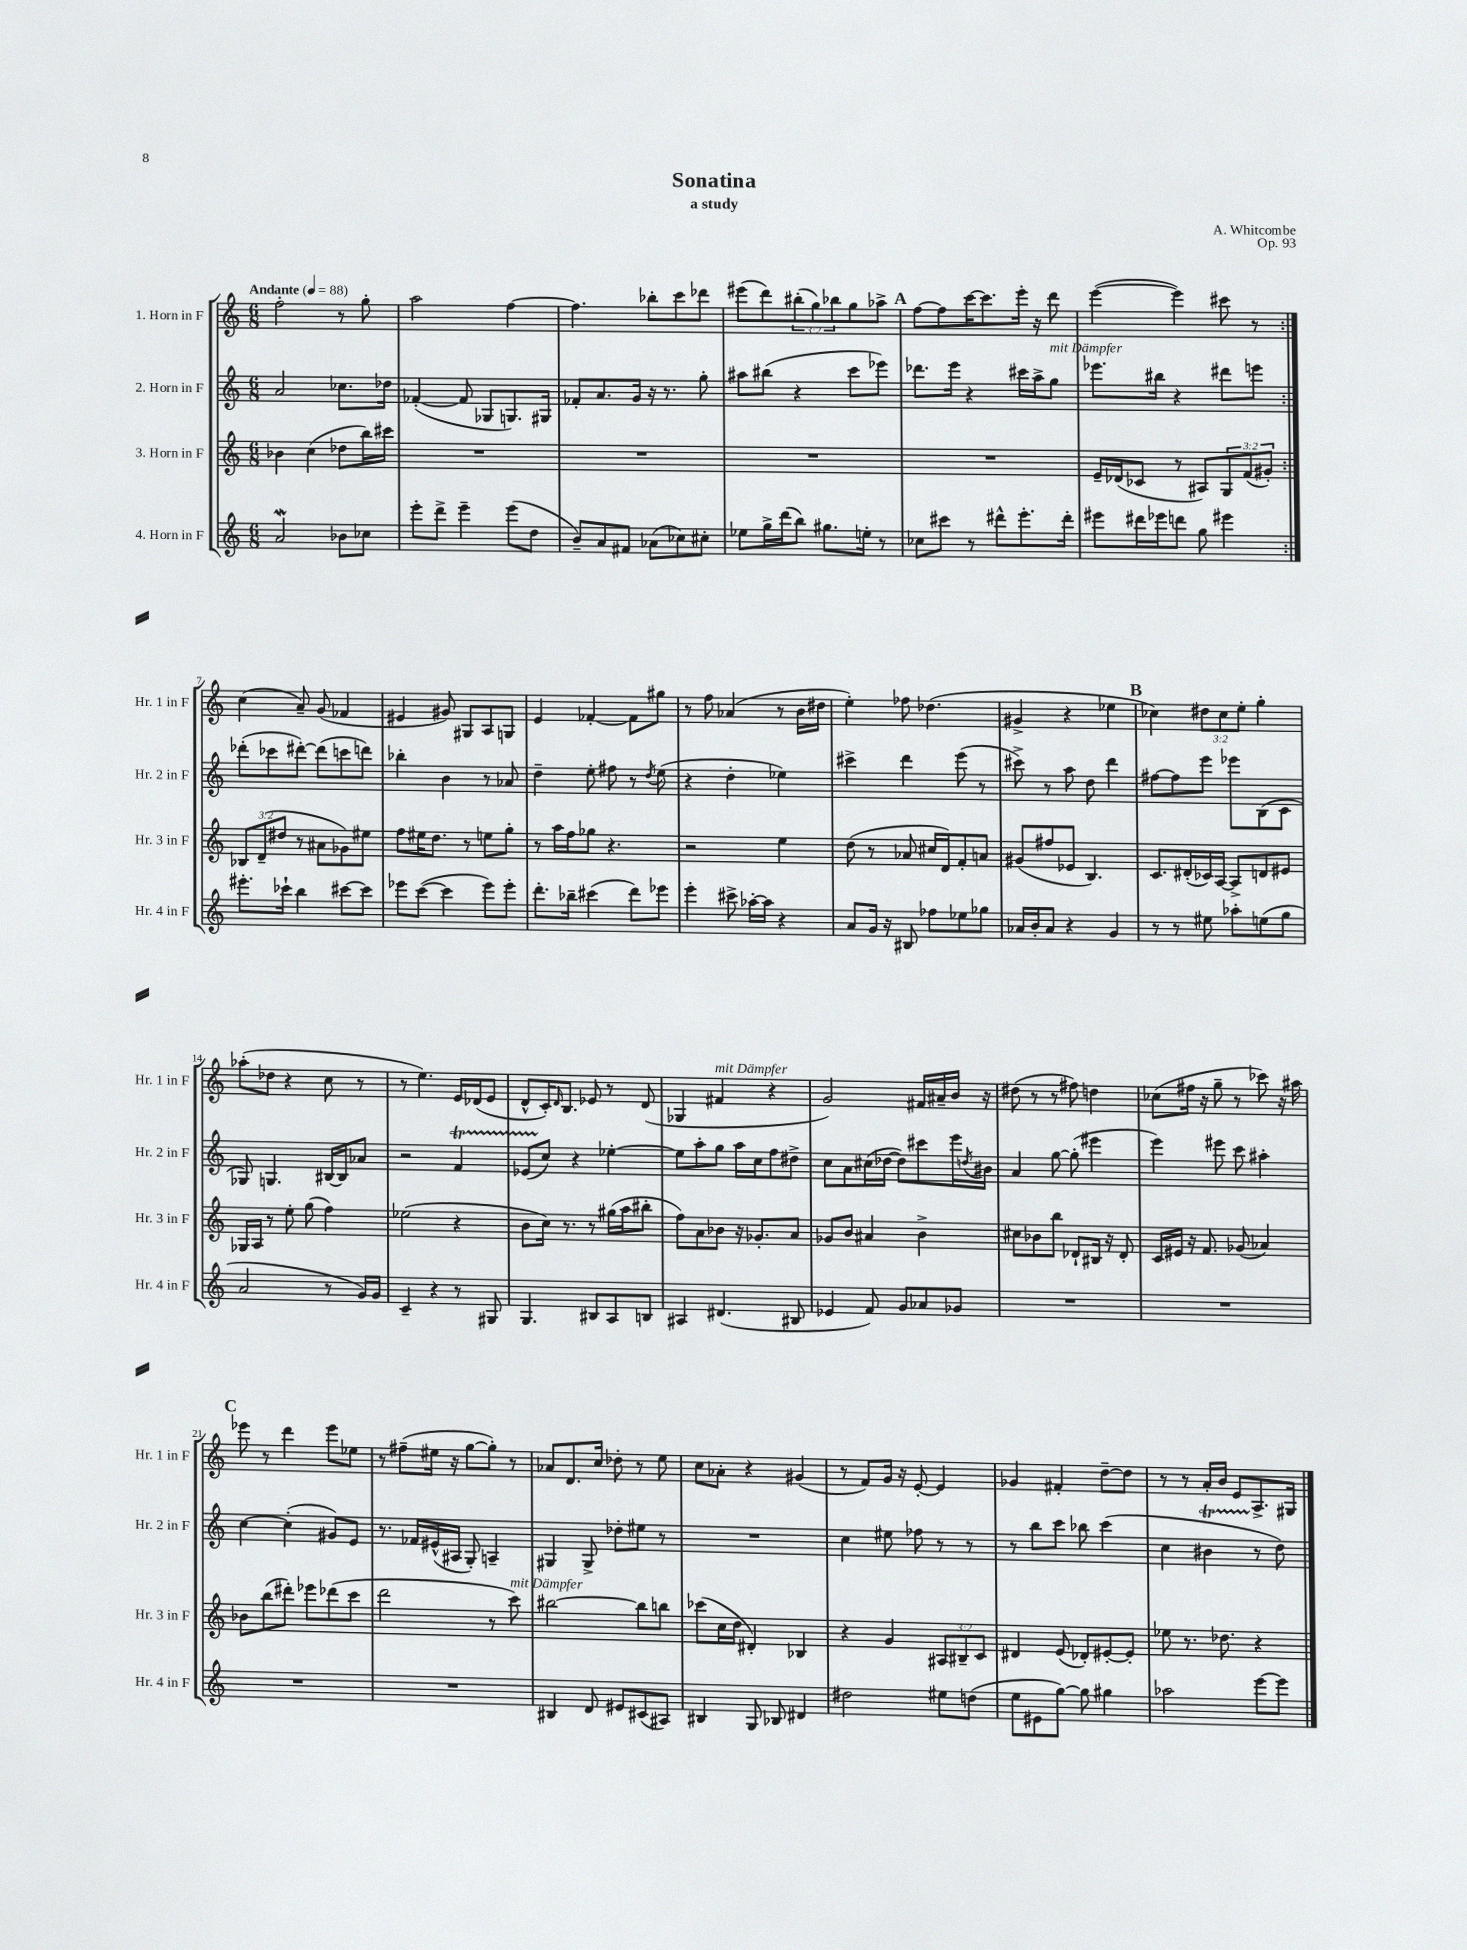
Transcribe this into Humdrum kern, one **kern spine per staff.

**kern	**kern	**kern	**kern
*staff4	*staff3	*staff2	*staff1
*clefG2	*clefG2	*clefG2	*clefG2
*k[]	*k[]	*k[]	*k[]
*M6/8	*M6/8	*M6/8	*M6/8
*MM88	*MM88	*MM88	*MM88
2a/	4b-\	2a/	2ff'\
.	(4cc\	.	.
8b-\L	8dd-\L	8.cc-\L	8r
8cc-\J	16bb\L)	.	8gg'\
.	16ccc#\JJ	16dd-\Jk	.
=	=	=	=
8eee'\L	2.r	([4f-'/	2aa\
8ddd^\J	.	.	.
4eee~\	.	8f-/]	.
.	.	8G-/L	.
(8eee\L	.	8.G/)	[4ff\
8dd\J	.	.	.
.	.	16G#/Jk	.
=	=	=	=
8b~/L)	2.r	8f-'/L	4.ff\]
8a/	.	8.a/	.
8f#/J	.	.	.
.	.	16g/Jk	.
(8a-\L	.	16r	8bb-'\L
.	.	8.r	.
8cc-\)	.	.	8ccc\
8cc#'\J	.	8gg'\	8ddd-\J
=	=	=	=
8ee-\L	2.r	8aa#\L	(8eee#\L
16gg^\L	.	(8bb#\J	8ddd\)
(16ddd\J	.	.	.
8bb\J)	.	4r	(12bb#'\
.	.	.	12gg\)
8.gg#\L	.	.	.
.	.	.	12bb-\
.	.	8ccc\L	8gg\
16ee'\Jk	.	.	.
8r	.	8eee-\J)	8aa-^\J
=	=	=	=
8cc-\L	2.r	8.ddd-\L	[8ff\L
8ccc#\J	.	.	8ff\]
.	.	16eee\Jk	.
8r	.	4r	[16ccc\K
.	.	.	8.ccc\]
8ddd#^^\L	.	.	.
8.eee'\	.	16ccc#\LL	16eee'\Jk
.	.	16aa^\J	16r
.	.	8gg\J	8ddd\
16ddd#'\Jk	.	.	.
=	=	=	=
8eee#\L	16e~/LL	8.eee-\L	([4eee\
.	(16d-/J	.	.
16ddd#\L	8c-/J	.	.
16eee-\J	.	16bb#\Jk	.
8ddd\J	8r	4r	4eee\])
8gg\	8A#/L)	.	.
4eee#\	12G/	8ddd#\L	8ccc#\
.	(12f/	.	.
.	.	8eee\J	8r
.	12g#'/J)	.	.
=:|!	=:|!	=:|!	=:|!
8.eee#'\L	12B-/L	(8ddd-'\L	(4cc\
.	(12d~/	.	.
.	.	8ccc-\	.
.	12dd#/J	.	.
16ccc-`\Jk	.	.	.
4bb\	8r	[8ddd#'\J)	8a~/)
.	8a#\L	(8ddd#\]L	(8g/
[8ccc#\L	8g-\)	8ccc\	4f-/
8ccc#\]J	8ee#\J	8ddd\J)	.
=	=	=	=
8eee-\L	8ff\L	4bb-'\	4e#/
([8ccc\J	16ee#\K	.	.
.	8.dd\J	.	.
4ccc\]	.	4b\	8g#/)
.	8r	.	8G#/L
8eee-\L)	8ee\L	8r	8A/
8eee-'\J	8gg'\J	8a-/	8G/J
=	=	=	=
8.ddd'\L	8r	4dd~\	4e/
.	16aa\LL	.	.
16bb-~\Jk	16ff\J	.	.
(4ccc#\	8gg-\J	8ee'\	[4f-'/
.	4.r	8ff#\	.
8ddd\L)	.	8r	8f-\]L
.	.	8qdd/	.
8eee-\J	.	(8ee\	8gg#\J
=	=	=	=
4eee'\	2r	4r	8r
.	.	.	8ff\
8ccc#^\	.	4dd'\	(4a-/
[16aa-'\LL	.	.	.
16aa-\]JJ	.	.	.
4r	4ee\	4ee-\)	8r
.	.	.	16b\LL
.	.	.	16dd#\JJ
=	=	=	=
8a/L	(8dd\	4ccc#^\	4ee'\)
16g/Jk	8r	.	.
16r	.	.	.
8B#/	8a-/	4ddd\	8ff-\
8ff-\L	16cc#/LL	.	(4.dd-\
.	16d/J)	.	.
8ee-\	8f'/	(8eee\	.
8gg-\J	8a/J	8r	.
=	=	=	=
16a-/LL	(8g#/L	8ccc#^\)	4g#^/
16b'/J	.	.	.
8a-/J	8ff#/	8r	.
4r	8e-/J	8aa\	4r
.	4.B/)	8dd\	.
4g/	.	4ddd\	4ee-\
=	=	=	=
8r	8.c/L	[8ff#\L	4cc-\)
8r	.	8ff#\]	.
.	(16d#'/L	.	.
8ee#\	16c-/)	8eee\J	12dd#\L
.	[16A/JJ	.	.
.	.	.	12cc-\
8aa-'\L	8A^/]L	8eee-\L	.
.	.	.	12ee'\J
(8ee\	8d/	(8B\	4gg'\
8gg\J	8e#/J	8c\J	.
=	=	=	=
2a/	16G-/LL	8G-/)	(8aa-'\L
.	16A/JJ	.	.
.	8r	4.G/	8dd-\J
.	8ee'\	.	4r
.	(8gg\	.	.
8r	4ff\)	[16B#/LL	8cc\
.	.	16B#/]J	.
16g/LL)	.	8a-/J	8r
16g/JJ	.	.	.
=	=	=	=
4c~/	(2ee-\	2r	8r
.	.	.	4.ee\)
4r	.	.	.
8r	4r	4f/	16e/LL
.	.	.	(16d-/J
8G#/	.	.	8e/J
=	=	=	=
4.G/	8b\L	(8e-/L	8d^^/L
.	16cc\Jk)	8cc/J)	16c'/K)
.	.	.	16qqd/
.	8.r	.	8.B/J
.	.	4r	.
8B#/L	8r	.	8e-/
8A/	(16gg#\LL	[4ee-'\	8r
.	16aa\J	.	.
8B/J	8bb#'\J	.	(8d/
=	=	=	=
4A#/	8ff\L)	8ee-\]L	4G-/
.	8a\	8aa'\	.
(4.d#/	8b-\J	8gg\J	4f#/
.	16r	16aa\LL	.
.	8.g-'/L	16cc\J	.
.	.	8ff\	4r
8B#/	8a/J	8dd#^\J	.
=	=	=	=
4e-/	8g-/L	8cc\L	2g/)
.	8b/J	8a\	.
8f/)	4a#/	(16cc#\L	.
.	.	[16dd-\JJ	.
8g/L	.	8dd-\]L)	.
8a-/	4b^\	8ccc#\	16f#/LL
.	.	.	16a#~/
8g-/J	.	16eee\L	16b/JJ
.	.	8qdd/	.
.	.	16b#\JJ	16r
=	=	=	=
2.r	8cc#\L	4a/	(8dd#\
.	8b-\	.	8r
.	8bb\J	[8gg\	8r
.	8d-`/L	(8gg'\]	8ff#\)
.	16B#/Jk	4eee#\	4dd\
.	16r	.	.
.	8d-'/	.	.
=	=	=	=
2.r	16c/LL	4eee\)	(8cc-\L
.	16e#/JJ	.	.
.	16r	.	16ff#\Jk
.	8.f/	.	16r
.	.	8eee#\	8gg~\
.	(8g-/	8ccc\	8r
.	4a-/)	4aa#'\	8ccc-\)
.	.	.	16r
.	.	.	16aa#\
=	=	=	=
2.r	8b-\L	[4cc\	8eee-\
.	(8bb\	.	8r
.	8ddd#'\J)	(4cc'\]	4ddd\
.	8eee-\L	.	.
.	(8ddd-\	8g#/L)	8eee-\L
.	8ccc\J	8e/J	8ee-\J
=	=	=	=
2.r	2ddd\	8.r	8r
.	.	.	(8ff#~\L
.	.	16f-/LL	.
.	.	(16e#^^/	16ee#\Jk
.	.	16A#/JJ	16r
.	.	8G'/)	[8gg\L
.	8r	4A~/	8gg'\]J)
.	8ccc\)	.	8r
=	=	=	=
4B#/	[2bb#\	4G#/	8a-/L
.	.	.	8.d/
8d/	.	8G#^/	.
.	.	.	16cc/Jk
8e#/L	.	8dd-'\L	8dd-'\
(8c#/	8bb#\]L	8ee#\J	8r
8A#/J)	8bb\J	8r	8ee\
=	=	=	=
4B#/	(8ccc-\L	2.r	8cc\L
.	16cc\L	.	8a-'\J
.	16dd\JJ	.	.
8G/	4d#'/)	.	4r
8B-/	.	.	.
4d#/	4B-/	.	(4g#/
=	=	=	=
2dd#\	4r	4cc\	8r
.	.	.	8f/L)
.	4g/	8ee#\	16g/Jk
.	.	.	16r
.	.	8ff-\	[8e'/
8ee#\L	12A#/L	8r	4e/]
.	12B#~/	.	.
(8dd\J	.	8r	.
.	12c/J	.	.
=	=	=	=
8ee\L	4d#/	8r	4g-/
8e#\	.	8bb\L	.
[8gg\J)	(8e/	8ccc\J	4f#'/
8gg\]	8d-'/L)	8bb-\	.
4gg#\	[8e#'/	(4ccc\	[8dd~\L
.	8e#'/]J	.	8dd\]J
=	=	=	=
2aa-\	8ee-\	4cc\	8r
.	8.r	.	8r
.	.	4b#\	16a'/LL
.	8.dd-\	.	16b/JJ
.	.	.	8e/L
[8eee\L	4r	8r	8.A^/
8eee\]J	.	8dd\)	.
.	.	.	16G#/Jk
==	==	==	==
*-	*-	*-	*-
